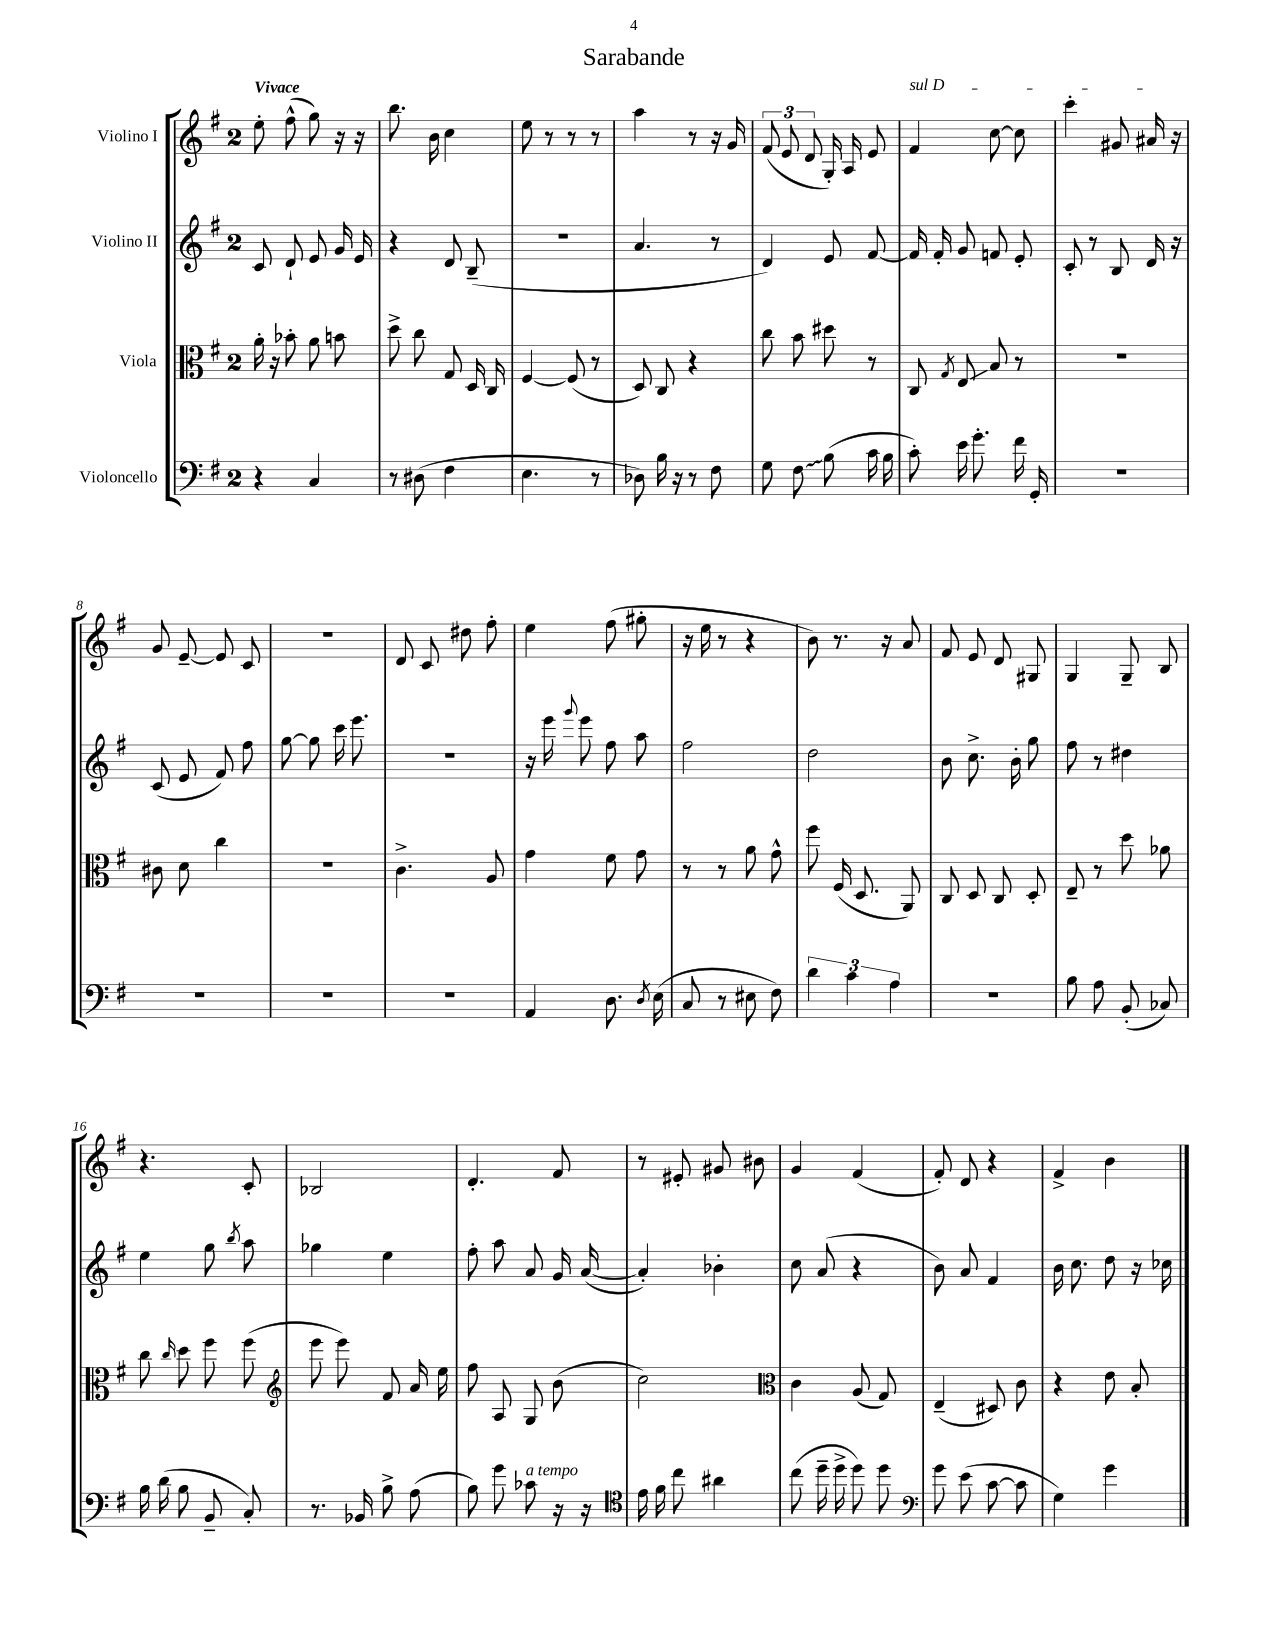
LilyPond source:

\header { title = "Sarabande" }
<<
\new StaffGroup <<
\new Staff = "s0" \with { instrumentName = "Violino I" } {
    \clef treble \key g \major \once \override Staff.TimeSignature.style = #'single-digit \time 2/4 \tempo "Vivace"
    \autoBeamOff e''8-. fis''8-^( g''8) r16 r16 |
    b''8. b'16 c''4 |
    e''8 r8 r8 r8 |
    a''4 r8 r16 g'16 |
    \tuplet 3/2 { fis'8( e'8 d'8 } g16-.) a16 e'8 |
    \once \override TextSpanner.bound-details.left.text = \markup { \italic "sul D" } fis'4\startTextSpan c''8~ c''8 |
    c'''4-. gis'8 ais'16\stopTextSpan r16 |
    g'8 e'8~-- e'8 c'8 |
    R2 |
    d'8 c'8 dis''8 fis''8-. |
    e''4 fis''8( gis''8-. |
    r16 e''16 r8 r4 |
    b'8) r8. r16 a'8 |
    fis'8 e'8 d'8 gis8 |
    g4 g8-- b8 |
    r4. c'8-. |
    bes2 |
    d'4.-. fis'8 |
    r8 eis'8-. gis'8 bis'8 |
    g'4 fis'4( |
    fis'8-.) d'8 r4 |
    fis'4-> b'4 \bar "|." |
}
\new Staff = "s1" \with { instrumentName = "Violino II" } {
    \clef treble \key g \major \once \override Staff.TimeSignature.style = #'single-digit \time 2/4
    \autoBeamOff c'8 d'8-! e'8 g'16 e'16 |
    r4 d'8 b8--( |
    r2 |
    a'4. r8 |
    d'4) e'8 fis'8~ |
    fis'16 fis'16-. g'8 f'8 e'8-. |
    c'8-. r8 b8 d'16 r16 |
    c'8( e'8 fis'8) fis''8 |
    g''8~ g''8 c'''16 e'''8. |
    r2 |
    r16 e'''16 \appoggiatura { g'''8 } e'''8 fis''8 a''8 |
    fis''2 |
    d''2 |
    b'8 c''8.-> b'16-. g''8 |
    fis''8 r8 dis''4 |
    e''4 g''8 \acciaccatura { b''8 } a''8 |
    ges''4 e''4 |
    fis''8-. a''8 a'8 g'16 a'16~( |
    a'4-.) bes'4-. |
    c''8 a'8( r4 |
    b'8) a'8 fis'4 |
    b'16 c''8. d''8 r16 ces''16 \bar "|." |
}
\new Staff = "s2" \with { instrumentName = "Viola" } {
    \clef alto \key g \major \once \override Staff.TimeSignature.style = #'single-digit \time 2/4
    \autoBeamOff a'16-. r16 bes'8-. a'8 b'8 |
    d''8-> c''8 g8 d16 c16 |
    fis4~ fis8( r8 |
    d8) c8 r4 |
    c''8 b'8 dis''8 r8 |
    c8 \acciaccatura { g8 } e8\glissando b8 r8 |
    R2 |
    cis'8 d'8 c''4 |
    r2 |
    c'4.-> a8 |
    g'4 fis'8 g'8 |
    r8 r8 a'8 g'8-^ |
    fis''8 fis16( d8. a,8) |
    c8 d8 c8 d8-. |
    e8-- r8 d''8 aes'8 |
    c''8 \grace { c''16 } d''8 fis''8 fis''8( |
    \clef treble e'''8 e'''8) fis'8 a'16 e''16 |
    fis''8 a8 g8 b'8( |
    c''2) |
    \clef alto c'4 a8( g8) |
    e4--( dis8) c'8 |
    r4 e'8 b8-. \bar "|." |
}
\new Staff = "s3" \with { instrumentName = "Violoncello" } {
    \clef bass \key g \major \once \override Staff.TimeSignature.style = #'single-digit \time 2/4
    \autoBeamOff r4 c4 |
    r8 dis8( fis4 |
    e4. r8 |
    des8) b16 r16 r8 fis8 |
    g8 \once \override Glissando.style = #'zigzag fis8\glissando b8( c'16 b16 |
    c'8-.) e'16 g'8.-. fis'16 g,16-. |
    R2 |
    R2 |
    R2 |
    R2 |
    a,4 d8. \acciaccatura { d8 } e16( |
    c8 r8 eis8 fis8) |
    \tuplet 3/2 { d'4 c'4 a4 } |
    r2 |
    b8 a8 b,8-.( ces8) |
    b16 d'16( b8 b,8-- c8-.) |
    r8. bes,16 b8-> a8( |
    b8) g'8 ces'8^\markup { \italic "a tempo" } r16 r16 |
    \clef tenor e'16 fis'16 c''8 ais'4 |
    c''8( d''16-- d''16-> d''8) d''8 |
    \clef bass g'8 e'8( c'8~ c'8 |
    g4) g'4 \bar "|." |
}
>>
>>
